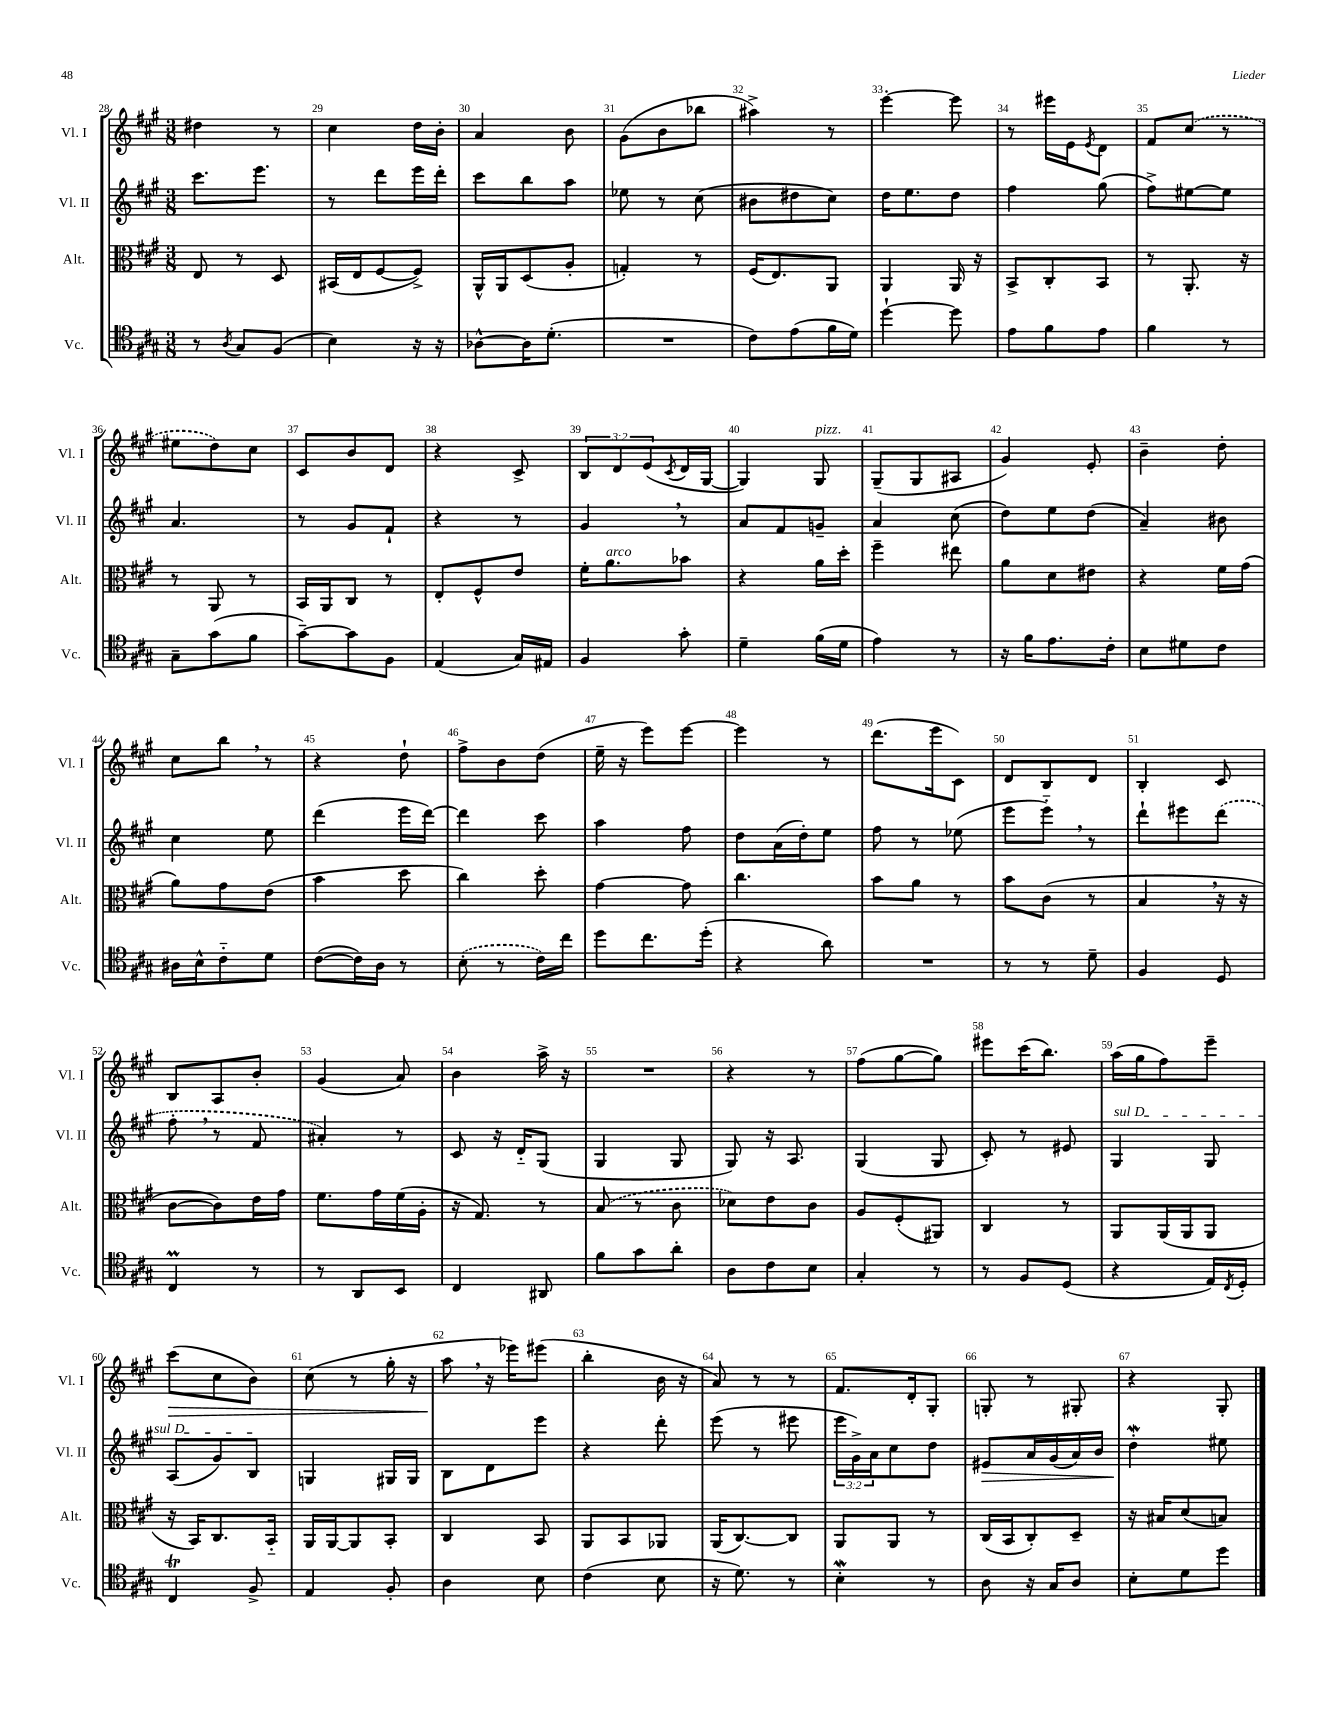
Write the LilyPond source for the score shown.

<<
\new StaffGroup <<
\new Staff = "s0" \with { instrumentName = "Vl. I" shortInstrumentName = "Vl. I" } {
    \clef treble \key a \major \numericTimeSignature \time 3/8 \override Staff.TupletNumber.text = #tuplet-number::calc-fraction-text
    dis''4 r8 |
    cis''4 d''16 b'16-. |
    a'4 b'8 |
    gis'8( b'8 bes''8 |
    ais''4->) r8 |
    e'''4~-. e'''8 |
    r8 eis'''16 e'16 \acciaccatura { e'8 } d'8 |
    fis'8 \once \slurDashed cis''8( r8 |
    eis''8 d''8) cis''8 |
    cis'8 b'8 d'8 |
    r4 cis'8-> |
    \tuplet 3/2 { b8 d'8 e'8( } \acciaccatura { cis'8 } d'16 gis16~ |
    gis4) gis8^\markup { \italic "pizz." } |
    gis8--( gis8 ais8 |
    gis'4) e'8-. |
    b'4-- d''8-. |
    cis''8 b''8 \breathe r8 |
    r4 d''8-! |
    fis''8-> b'8 d''8( |
    e''16-- r16 e'''8) e'''8~ |
    e'''4 r8 |
    d'''8.( e'''16 cis'8) |
    d'8 b8 d'8 |
    b4-. cis'8 |
    b8 a8 b'8-. |
    gis'4( a'8) |
    b'4 a''16-> r16 |
    R4. |
    r4 r8 |
    fis''8( gis''8~ gis''8) |
    eis'''8 cis'''16( b''8.) |
    a''16( gis''16 fis''8) e'''8-- |
    cis'''8\>( cis''8 b'8) |
    cis''8( r8 gis''16-. r16 |
    a''8\! \breathe r16 ees'''16) eis'''8( |
    b''4-. b'16 r16 |
    a'8) r8 r8 |
    fis'8. d'16-. gis8-. |
    g8-. r8 gis8-. |
    r4 gis8-. \bar "|." |
}
\new Staff = "s1" \with { instrumentName = "Vl. II" shortInstrumentName = "Vl. II" } {
    \clef treble \key a \major \numericTimeSignature \time 3/8 \override Staff.TupletNumber.text = #tuplet-number::calc-fraction-text
    cis'''8. e'''8. |
    r8 d'''8 e'''16 d'''16-. |
    cis'''8 b''8 a''8 |
    ees''8 r8 cis''8( |
    bis'8 dis''8 cis''8) |
    d''16 e''8. d''8 |
    fis''4 gis''8( |
    fis''8->) eis''8~ eis''8 |
    a'4. |
    r8 gis'8 fis'8-! |
    r4 r8 |
    gis'4 \breathe r8 |
    a'8 fis'8 g'8-- |
    a'4 cis''8( |
    d''8) e''8 d''8( |
    a'4--) bis'8 |
    cis''4 e''8 |
    d'''4( e'''16 d'''16~) |
    d'''4 cis'''8 |
    a''4 fis''8 |
    d''8 a'16( d''16-.) e''8 |
    fis''8 r8 ees''8( |
    e'''8 e'''8-_) \breathe r8 |
    d'''8-! eis'''8 \once \slurDashed d'''8( |
    fis''8-. \breathe r8 fis'8 |
    ais'4-.) r8 |
    cis'8 r16 d'16-_ gis8( |
    gis4 gis8 |
    gis8) r16 a8. |
    gis4( gis8 |
    cis'8-.) r8 eis'8 |
    \once \override TextSpanner.bound-details.left.text = \markup { \italic "sul D" } gis4\startTextSpan gis8 |
    a8( gis'8) b8\stopTextSpan |
    g4 gis16 gis16 |
    b8 d'8 e'''8 |
    r4 d'''8-. |
    e'''8( r8 eis'''8 |
    \tuplet 3/2 { e'''16 gis'16->) a'16 } cis''8 d''8 |
    eis'8\> a'16 gis'16( a'16) b'16 |
    d''4-.\mordent\! eis''8 \bar "|." |
}
\new Staff = "s2" \with { instrumentName = "Alt." shortInstrumentName = "Alt." } {
    \clef alto \key a \major \numericTimeSignature \time 3/8
    e8 r8 d8 |
    bis,16( e16 fis8~ fis8->) |
    a,16-^ a,16 d8( a8-. |
    g4-.) r8 |
    fis16( e8.) a,8 |
    a,4 a,16 r16 |
    b,8-> cis8-. b,8 |
    r8 a,8.-. r16 |
    r8 a,8 r8 |
    b,16 a,16 cis8 r8 |
    e8-. fis8-^ e'8 |
    fis'16-. a'8.^\markup { \italic "arco" } bes'8 |
    r4 a'16 d''16-. |
    fis''4-- eis''8 |
    a'8 d'8 eis'8 |
    r4 fis'16 gis'16( |
    a'8) gis'8 e'8( |
    b'4 d''8 |
    cis''4) d''8-. |
    gis'4~ gis'8 |
    cis''4. |
    b'8 a'8 r8 |
    b'8 cis'8( r8 |
    b4 \breathe r16 r16 |
    cis'8~ cis'8) e'16 gis'16 |
    fis'8. gis'16 fis'16( a16-. |
    r16 gis8.) r8 |
    \once \slurDashed b8( r8 cis'8 |
    des'8) e'8 cis'8 |
    a8 fis8-.( ais,8) |
    cis4 r8 |
    a,8 a,16( a,16 a,8 |
    r16 b,16) cis8. b,16-_ |
    a,16 a,16~ a,8 b,8-. |
    cis4 b,8 |
    a,8 b,8 aes,8 |
    a,16( cis8.~) cis8 |
    a,8 a,8 r8 |
    cis16( b,16 cis8-.) d8-- |
    r16 bis16 d'8( b8) \bar "|." |
}
\new Staff = "s3" \with { instrumentName = "Vc." shortInstrumentName = "Vc." } {
    \clef tenor \key a \major \numericTimeSignature \time 3/8
    r8 \acciaccatura { a8 } gis8 fis8( |
    b4) r16 r16 |
    aes8~-^ aes16 d'8.-.( |
    R4. |
    cis'8) e'8( fis'16 d'16) |
    d''4~-! d''8 |
    e'8 fis'8 e'8 |
    fis'4 r8 |
    gis8-- gis'8( fis'8 |
    gis'8~--) gis'8 fis8 |
    e4( gis16) eis16 |
    fis4 gis'8-. |
    d'4-- fis'16( d'16 |
    e'4) r8 |
    r16 fis'16 e'8. cis'16-. |
    b8 dis'8 cis'8 |
    ais16 b16-^ cis'8-_ d'8 |
    cis'8~( cis'16) a16 r8 |
    \once \slurDashed b8-.( r8 cis'16) cis''16 |
    d''8 cis''8. d''16-.( |
    r4 a'8) |
    R4. |
    r8 r8 d'8-- |
    fis4 d8 |
    cis4\prall r8 |
    r8 a,8 b,8 |
    cis4 ais,8 |
    fis'8 gis'8 a'8-. |
    a8 cis'8 b8 |
    gis4-. r8 |
    r8 fis8 d8( |
    r4 e16) \acciaccatura { cis8 } d16-. |
    cis4\trill fis8-> |
    e4 fis8-. |
    a4 b8 |
    cis'4( b8 |
    r16 d'8.) r8 |
    b4-.\mordent r8 |
    a8 r16 gis16 a8 |
    b8-. d'8 d''8 \bar "|." |
}
>>
>>
\layout { \context { \Score currentBarNumber = #28 \override BarNumber.break-visibility = ##(#f #t #t) barNumberVisibility = #all-bar-numbers-visible } }
